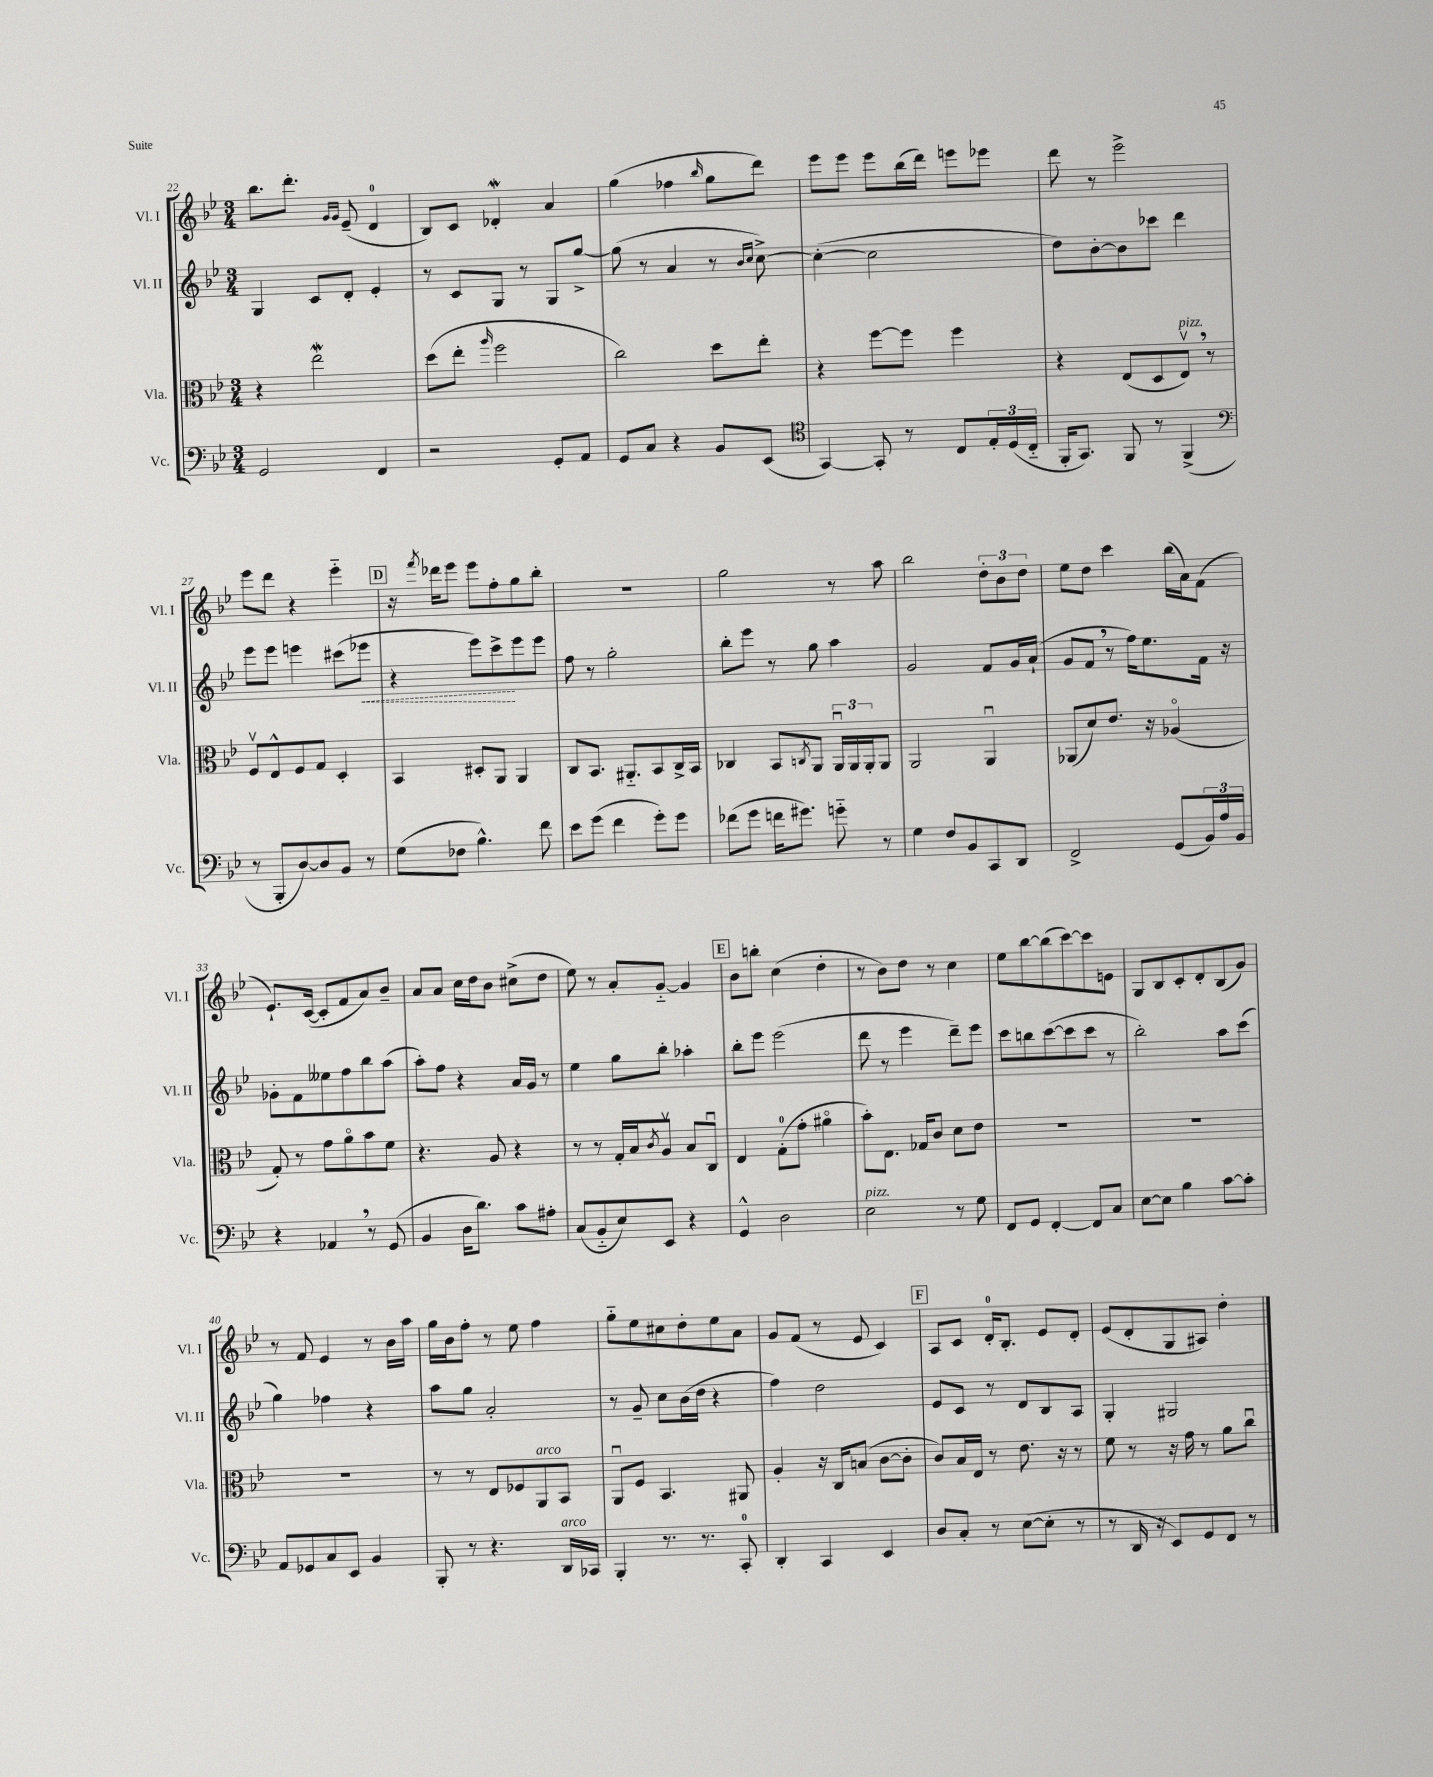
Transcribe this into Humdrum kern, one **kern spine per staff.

**kern	**kern	**kern	**kern
*staff4	*staff3	*staff2	*staff1
*clefF4	*clefC3	*clefG2	*clefG2
*k[b-e-]	*k[b-e-]	*k[b-e-]	*k[b-e-]
*M3/4	*M3/4	*M3/4	*M3/4
2GG/	4r	4G/	8.bb-\L
.	.	.	8.ddd'\J
.	2ee-\	8c/L	.
.	.	.	16qqg/LL
.	.	.	16qqg/JJ
.	.	8d'/J	(8e-~/
4FF/	.	4e-'/	4d/
=	=	=	=
2r	(8dd\L	8r	8B-/L)
.	8ee-'\J	8c/L	8c/J
.	16qqaa/	.	.
.	2ff\	8G/J	4d-'/
.	.	8r	.
8GG'/L	.	8G/L	4a/
8AA/J	.	[8gg^/J	.
=	=	=	=
8GG/L	2cc\)	(8gg\]	(4gg\
8C/J	.	8r	.
4r	.	4a/	4ff-\
.	.	.	16qqbb-/
8BB-/L	8dd\L	8r	8gg\L
.	.	16qqb-/LL	.
.	.	16qqcc/JJ	.
(8EE-/J	8ee-'\J	[8cc^\)	8ddd\J)
=	=	=	=
*clefC4	*	*	*
[4GG/)	4r	(4cc'\_	8eee-\L
.	.	.	8eee-\J
8GG'/]	[8ff\L	2cc\]	8eee-\L
8r	8ff\]J	.	(16bb-\L
.	.	.	16ddd\JJ)
8C/L	4ff\	.	8eee\L
24E-'/L	.	.	8eee-\J
(24D/	.	.	.
24C'~/JJ	.	.	.
=	=	=	=
16FF'/LK	4r	8dd\L)	8ddd\
8.GG/J)	.	.	.
.	.	[8b-'\	8r
8FF/	(8E-/L	8b-\]	2eee-^\
8r	8D/	8ccc-\J	.
(4FF^/	8E-v/J)	4ddd\	.
.	8r	.	.
=	=	=	=
*clefF4	*	*	*
8r	8Fv/L	8eee-\L	8eee-\L
8BBB-'/L	8E-^^/	8eee-\J	8ddd\J
[8D/)	8F/	4eee\	4r
8D/]	8G/J	.	.
8BB-/J	4D'/	(8ccc#\L	4eee-'~\
8r	.	8eee-\J	.
=	=	=	=
(8G\L	4BB-/	4r	16r
.	.	.	8qfff/
.	.	.	16ddd-\LK
8F-\J	.	.	8eee-\J
4.B-^^\)	8D#'/L	8eee-\L)	8eee-\L
.	8AA/J	8ccc^\	8ff'\
.	4AA/	8eee-\	8gg\
8f\	.	8eee-\J	8bb-'\J
=	=	=	=
8e-\L	8C/L	8ff\	2.r
(8g\J	8.BB-/J	8r	.
4f\	.	2gg'\	.
.	8.AA#'~/L	.	.
8g'\L)	8BB-/	.	.
8g\J	16C^/L	.	.
.	16BB-/JJ	.	.
=	=	=	=
(8f-\L	4C-/	8bb-'\L	2gg\
8g\J	.	8eee-\J	.
16f\LK	8BB-/L	8r	.
8.g#\J)	.	.	.
.	8qC/	.	.
.	8AA/J	8gg\	.
8g'~\	24AAu/LL	4aa\	8r
.	24AA/	.	.
.	24AA'/J	.	.
8r	8AA/J	.	8aa\
=	=	=	=
4G\	2AA/	2g/	2bb-\
8F/L	.	.	.
8BB-/	.	.	.
8CC/	4AAu/	8f/L	12dd'\L
.	.	.	12b-\
8DD/J	.	16g/L	.
.	.	.	12dd\J
.	.	(16a`/JJ	.
=	=	=	=
2FF^/	(8AA-/L	8g/L	8ee-\L
.	8d/)	8f/J	8dd\J
.	8.e-/J	8r	4ccc\
.	.	16ff\LK)	.
.	16r	8.ee-\	.
(8GG/L	(4A-o/	.	(16bb-\LL
.	.	.	16a\J)
24BB-/L)	.	16f\Jk	(8f\J
24A/	.	.	.
.	.	16r	.
24BB-/JJ	.	.	.
=	=	=	=
4r	8G'/)	8g-'\L	8.e-`/L)
.	8r	8f\	.
.	.	.	([16c/Jk
4AA-/	8g\L	8ee--\	8c'/]L
.	8ao\	8ff\	8f/
8r	8b-\	8bb-\	8a/)
(8GG/	8f\J	(8aa\J	8b-~/J
=	=	=	=
4BB-/	4.r	8aa'\L)	8a/L
.	.	8ff\J	8a/J
16D\LK	.	4r	16cc\LL
8.d\J)	.	.	16dd\J
.	8A/	.	8b-\J
8c\L	4r	16a/LL	(8cc#^\L
.	.	16g/JJ	.
8A#'\J	.	8r	8dd\J
=	=	=	=
(8C/L	8r	4ee-\	8ee-\)
8BB-'~/	8r	.	8r
8E-/)	16G'/LL	8gg\L	8a'/L
.	16B-/J	.	.
.	8qc/	.	.
8EE-/J	8Av/J	8bb-'\J	[8g'~/J
4r	8B-/L	4aa-'\	4g/]
.	8Cu/J	.	.
=	=	=	=
4GG^^/	4E-/	8bb-'\L	8b-\L
.	.	8eee-\J	8bb'\J
2D\	(8G'\L	(2eee-\	(4cc\
.	8g'\J	.	.
.	4a#o\	.	4dd'\
=	=	=	=
2E-\	8b-'\L)	8ddd\	8r
.	8.E-\J	8r	8b-\L)
.	.	4eee-\	8dd\J
.	16G-/LK	.	.
.	8c/J	.	8r
8r	8d\L	8ddd~\L)	4cc\
8G\	8e-\J	8eee-\J	.
=	=	=	=
8FF/L	2.r	8ccc\L	8ee-\L
8GG/J	.	8bb\	[8bb-\
[4FF'/	.	([8ccc\	(8bb-\]
.	.	8ccc\]	[8ccc\)
8FF/]L	.	8ccc\J	8ccc\]
8C/J	.	8r	8e\J
=	=	=	=
[8E-\L	2.r	2bb-'\)	8G/L
8E-\]J	.	.	8B-/
4B-\	.	.	8c'/
.	.	.	8d'/
[8c\L	.	8aa\L	(8B-/
8c'\]J	.	(8ccc\J	8g/J)
=	=	=	=
8AA/L	2.r	4gg\)	8r
8GG-/	.	.	8f/
8C/	.	4ff-\	4e-/
8EE-/J	.	.	.
4BB-/	.	4r	8r
.	.	.	16b-\LL
.	.	.	16aa\JJ
=	=	=	=
8BBB-'/	8r	8aa\L	16gg\LL
.	.	.	16b-\J
8r	8r	8gg\J	8ff'\J
4.r	8E-/L	2a'/	8r
.	8F-/	.	8ee-\
.	8AA/	.	4ff\
16DD/LL	8BB-/J	.	.
16CC-/JJ	.	.	.
=	=	=	=
4BBB-'/	8AAu/L	8r	8gg'~\L
.	8F/J	8g~/	8ee-\
8.r	4.BB-/	8cc\L	8cc#\
.	.	(16b-\L	8dd'\
8.r	.	16dd\JJ	.
.	.	4r	8ee-\
8CC'/	8AA#/	.	8a\J
=	=	=	=
4DD'/	4A'/	4ff\)	8g/L
.	.	.	(8f/J
4CC/	16r	2dd\	8r
.	16C/LK	.	.
.	(8B/J	.	8e-/
4EE-/	[8c\L	.	4c/)
.	8c'\]J	.	.
=	=	=	=
8D/L	8c/L)	8e-/L	8A/L
8C'/J	16B-/L	8c/J	8c/J
.	16E-/JJ	.	.
8r	8r	8r	16d'/LK
.	.	.	8.B-'/J
([8E-\L	8.e-\	8d/L	.
8E-'\]J	.	8B-/	8e-/L
.	16r	.	.
8r	8r	8A/J	8d'/J
=	=	=	=
8r	8f\	4G'/	(8e-/L
16DD/	8r	.	8d'/
16r	.	.	.
8EE-/L)	16r	2G#/	8G/
.	16g\	.	.
8GG/	8r	.	8A#/J)
8FF/J	8a\L	.	4dd'\
8r	8ccu\J	.	.
==	==	==	==
*-	*-	*-	*-
